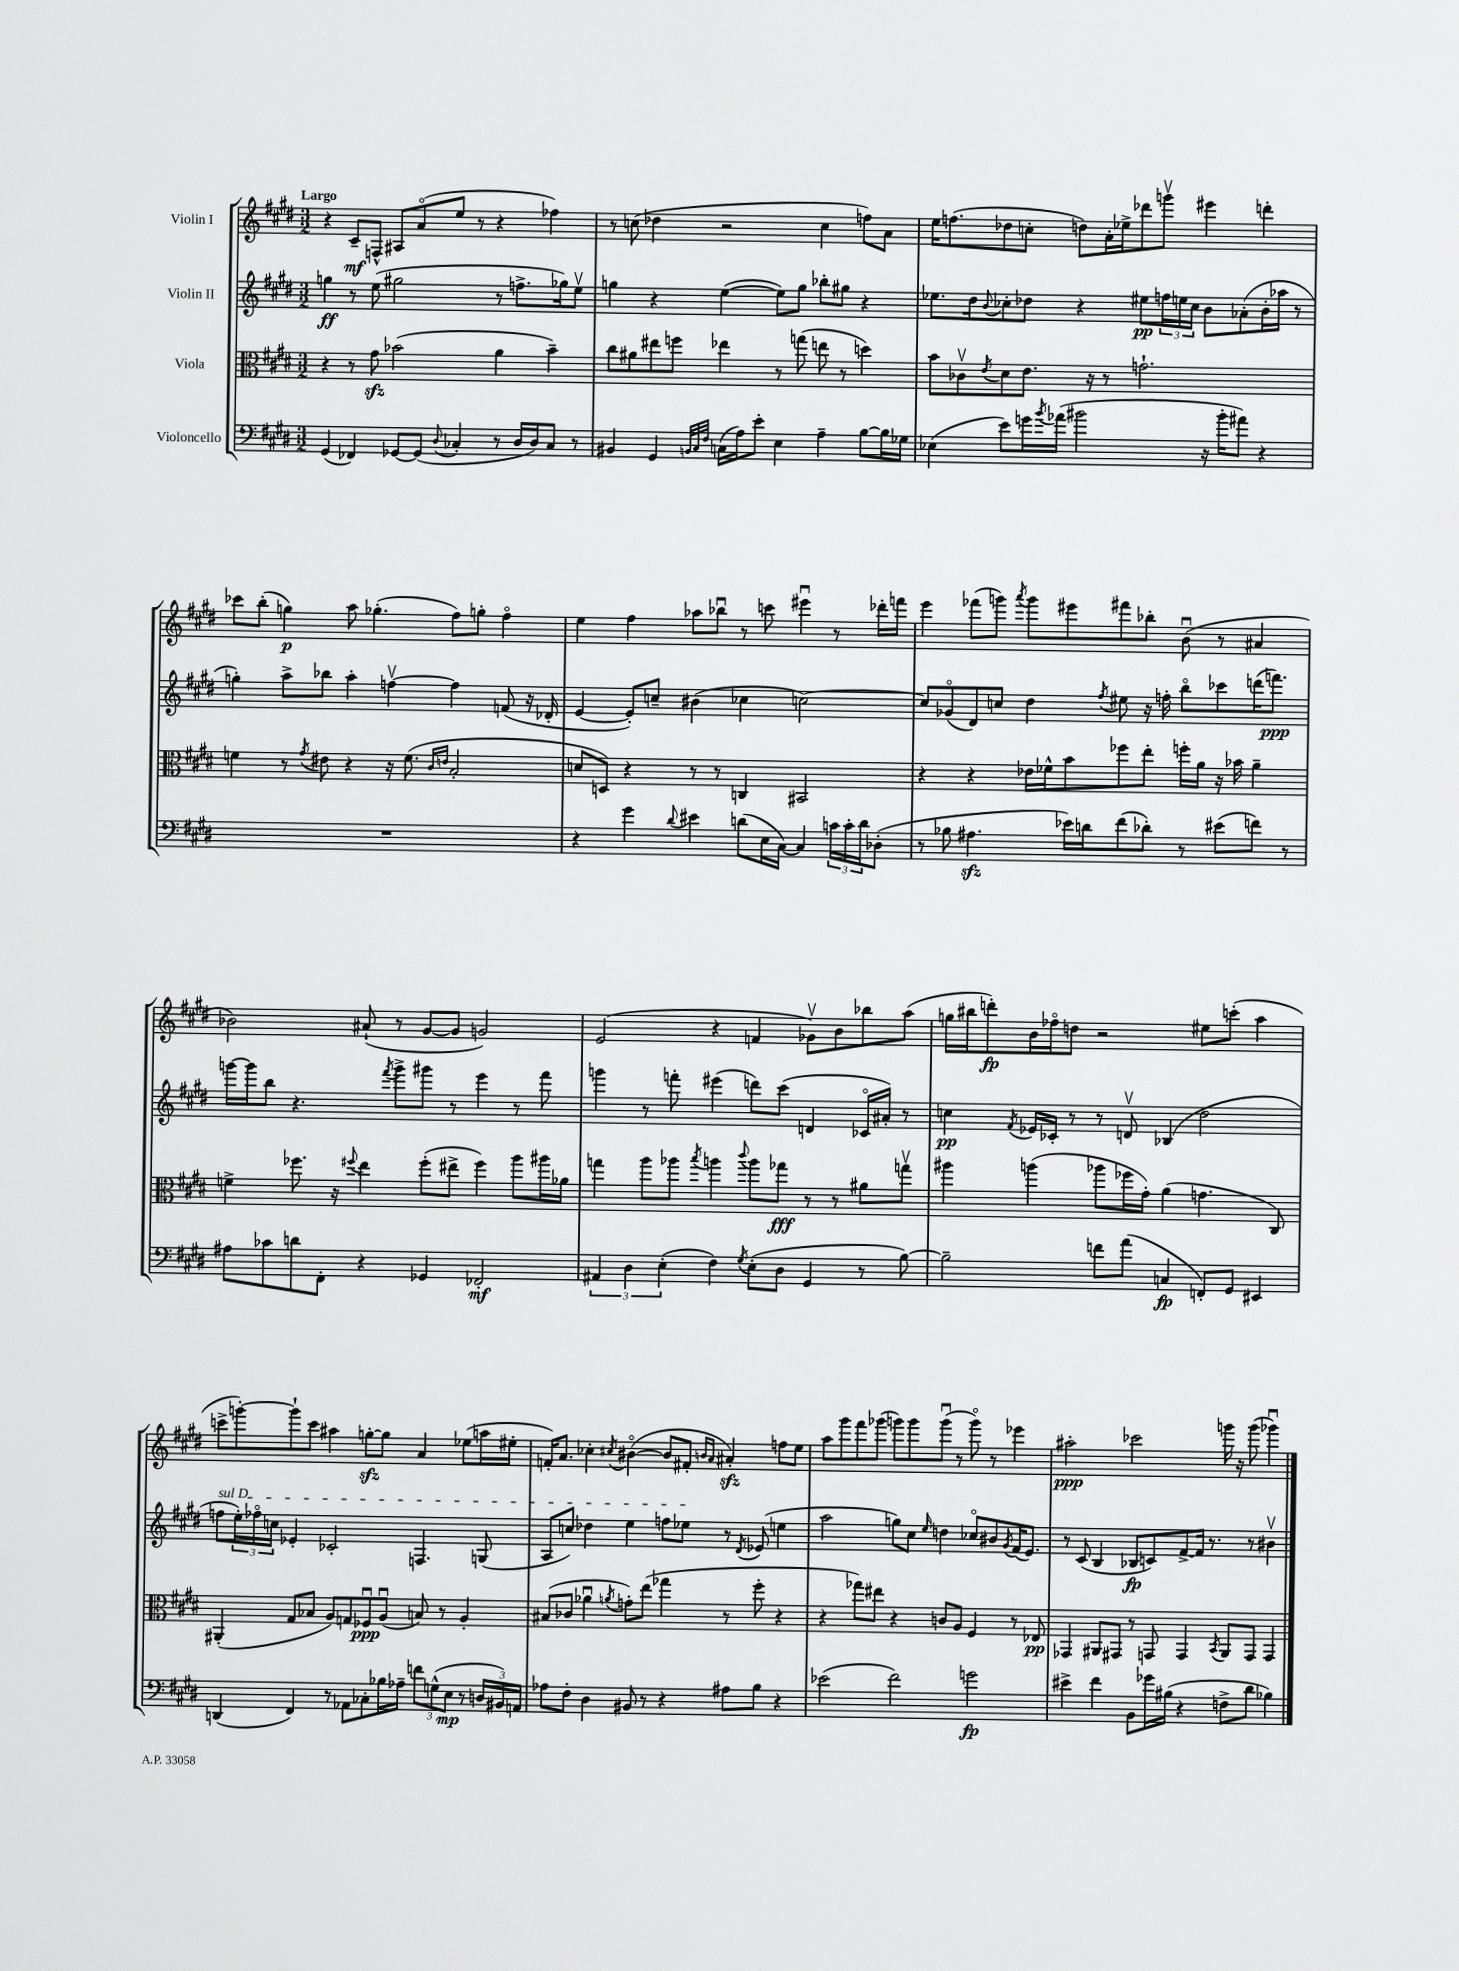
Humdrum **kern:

**kern	**dynam	**kern	**dynam	**kern	**dynam	**kern	**dynam
*part4	*part4	*part3	*part3	*part2	*part2	*part1	*part1
*staff4	*staff4	*staff3	*staff3	*staff2	*staff2	*staff1	*staff1
*I"Violoncello	*	*I"Viola	*	*I"Violin II	*	*I"Violin I	*
*clefF4	*	*clefC3	*	*clefG2	*	*clefG2	*
*k[f#c#g#d#]	*	*k[f#c#g#d#]	*	*k[f#c#g#d#]	*	*k[f#c#g#d#]	*
*M3/2	*	*M3/2	*	*M3/2	*	*M3/2	*
=1	=1	=1	=1	=1	=1	=1	=1
!	!	!	!	!	!	!LO:TX:a:B:t=Largo	!
(4GG#/	.	4r	.	4ggn\	ff	4r	.
4FF-X/)	.	8r	.	8r	.	8c#~/L	mf
.	.	8g#zz\	.	(8ee\	.	8Fn^^/J	.
[8GG-X/L	.	(2b-X\	.	2gg#X\	.	8A#X/L	.
(8GG-/J]	.	.	.	.	.	(8a/	.
8qqD#/	.	.	.	.	.	.	.
4C-X'/	.	.	.	.	.	8ee/J	.
.	.	.	.	.	.	8r	.
8r	.	4a\	.	8r	.	4r	.
16D#/LL	.	.	.	8.ffn^\L	.	.	.
16D#/J)	.	.	.	.	.	.	.
8C-/J	.	4b-~\)	.	.	.	4ff-X\)	.
.	.	.	.	16gg-X\k)	.	.	.
8r	.	.	.	8eev\J	.	.	.
=2	=2	=2	=2	=2	=2	=2	=2
4BB#X/	.	8cc#\L	.	4ggn\	.	8r	.
.	.	8a#X\	.	.	.	(8ccn\	.
4GG#/	.	8ee#X\	.	4r	.	4dd-X\	.
.	.	8ffn\J	.	.	.	.	.
32qqBBn/LLL	.	.	.	.	.	.	.
32qqC#/	.	.	.	.	.	.	.
32qqF#/JJJ	.	.	.	.	.	.	.
(16Cn\LL	.	4ee-X\	.	([4ee\	.	2r	.
16A\J)	.	.	.	.	.	.	.
8e'\J	.	.	.	.	.	.	.
4E\	.	8r	.	8ee\L])	.	.	.
.	.	(8ggn\	.	8gg\J	.	.	.
4A~\	.	8een\	.	8bb-X'\L	.	4cc\	.
.	.	8r	.	8gg#X\J	.	.	.
[8B\L	.	4ddn\)	.	4r	.	8ffn\L)	.
16B\L]	.	.	.	.	.	8a\J	.
16G-X\JJ	.	.	.	.	.	.	.
=3	=3	=3	=3	=3	=3	=3	=3
(4E-X\	.	8b\L	.	8.ee-X\L	.	16ee\KL	.
.	.	.	.	.	.	(8.ffn\	.
.	.	8c-Xv\	.	.	.	.	.
.	.	.	.	16dd#\k	.	.	.
.	.	8qe/	.	8qqb/	.	.	.
8e\L)	.	8d#\	.	8cc-X'\	.	8dd-X\	.
16gn\L	.	8.e\J	.	8dd-X\J	.	8ccn'\J	.
8qb/	.	.	.	.	.	.	.
(16a-X\JJ	.	.	.	.	.	.	.
2b#X\	.	.	.	4r	.	8ddn\L)	.
.	.	16r	.	.	.	.	.
.	.	8r	.	.	.	16a'\L	.
.	.	.	.	.	.	16ee-X^\J	.
.	.	2.gn`\	.	8ee#X\L	pp	8ddd-X\	.
.	.	.	.	24ffn\L	.	8gggnv\J	.
.	.	.	.	24een\	.	.	.
.	.	.	.	24cc-\JJ	.	.	.
16r	.	.	.	8b\L	.	4eee#X\	.
16b#'\KL	.	.	.	.	.	.	.
8a#X\J)	.	.	.	(8a-X'\	.	.	.
4r	.	.	.	16b'\L	.	4dddn'\	.
.	.	.	.	16aa-X\JJ	.	.	.
.	.	.	.	8r	.	.	.
!!LO:LB:g=z
=4	=4	=4	=4	=4	=4	=4	=4
1.r	.	4fn\	.	4ggn'\)	.	8ccc-X\L	.
.	.	.	.	.	.	(8bb'\J	.
.	.	8r	.	8aa^\L	.	4ggn\)	p
.	.	8qg#/	.	.	.	.	.
.	.	8e#X\	.	8bb-X\J	.	.	.
.	.	4r	.	4aa'\	.	8aa\	.
.	.	.	.	.	.	(4.gg-X'\	.
.	.	16r	.	[4ffnv\	.	.	.
.	.	(8.f\	.	.	.	.	.
.	.	16qqc#/LL	.	.	.	.	.
.	.	16qqen/JJ	.	.	.	.	.
.	.	2B'/	.	4ff\]	.	8ff#\L)	.
.	.	.	.	.	.	8ggn'\J	.
.	.	.	.	(8fn/	.	4ff#\	.
.	.	.	.	16r	.	.	.
.	.	.	.	16d-X'/	.	.	.
=5	=5	=5	=5	=5	=5	=5	=5
4r	.	8dn/L	.	[4e/	.	4ee\	.
.	.	8Dn/J)	.	.	.	.	.
4g#\	.	4r	.	8e'/L])	.	4ff#\	.
.	.	.	.	8ccn~/J	.	.	.
8qqd#/	.	.	.	.	.	.	.
4e#X\	.	8r	.	(4b#X\	.	8aa-X\L	.
.	.	8r	.	.	.	8bb-Xu\J	.
(8dn\L	.	4Cn/	.	4cc-X\	.	8r	.
16E\L	.	.	.	.	.	8cccn\	.
[16C#\JJ)	.	.	.	.	.	.	.
4C#/]	.	2BB#X/	.	[2ccn\)	.	4eee#Xu\	.
24cn\LL	.	.	.	.	.	8r	.
24c'\	.	.	.	.	.	.	.
24d\J	.	.	.	.	.	.	.
(8D-X'\J	.	.	.	.	.	16ddd-X'\LL	.
.	.	.	.	.	.	16fffn\JJ	.
=6	=6	=6	=6	=6	=6	=6	=6
8r	.	4r	.	8cc/L]	.	4eee\	.
8B-X\	.	.	.	(8g-X/	.	.	.
4.A#Xzz\	.	4r	.	8d#/)	.	(8fff-X\L	.
.	.	.	.	8ccn/J	.	8gggn\J)	.
.	.	.	.	.	.	8qaaa/	.
.	.	16e-X\LL	.	4dd#\	.	8ggg\L	.
.	.	16f-X^^\J	.	.	.	.	.
16e-X\LL)	.	8b\	.	.	.	8eee#X\	.
16dn\J	.	.	.	.	.	.	.
.	.	.	.	8qff#/	.	.	.
(8f#\	.	8ff-X\	.	8ee#X\	.	8fff#X\	.
8d-X'\J)	.	8ee'\J	.	16r	.	8bb-X'\J	.
.	.	.	.	16ffn'\	.	.	.
8r	.	16ffn'\LL	.	8bb\L	.	(8bu\	.
.	.	16a\JJ	.	.	.	.	.
(8e#X\L	.	16r	.	8ccc-X\	.	8r	.
.	.	16b-X\	.	.	.	.	.
8fn\J)	.	4a~\	.	(16dddn\K	.	4a#X/	.
.	.	.	.	8.fffn\J)	ppp	.	.
8r	.	.	.	.	.	.	.
!!LO:LB:g=z
=7	=7	=7	=7	=7	=7	=7	=7
8A#X\L	.	4fn^\	.	[16gggn\LL	.	2b-X\)	.
.	.	.	.	16ggg\J]	.	.	.
8c-X\	.	.	.	8bb\J	.	.	.
8dn\	.	8.ff-X\	.	4.r	.	.	.
8FF#'\J	.	.	.	.	.	.	.
.	.	16r	.	.	.	.	.
.	.	8qqff#X/	.	.	.	.	.
4r	.	4ee\	.	.	.	(8a#X`/	.
.	.	.	.	8qfff#/	.	.	.
.	.	.	.	8ggg^\L	.	8r	.
4GG-X/	.	(8ff#'\L	.	8ggg#X\J	.	[8g#/L	.
.	.	8ee#X^\J	.	8r	.	8g#/J]	.
2FF-X'/	mf	4ff#\)	.	4eee\	.	2gn/)	.
.	.	8aa\L	.	8r	.	.	.
.	.	16aa#X\L	.	8fff#\	.	.	.
.	.	16a-X\JJ	.	.	.	.	.
=8	=8	=8	=8	=8	=8	=8	=8
6AA#X/	.	4ggn\	.	4gggn\	.	(2e/	.
6D#\	.	.	.	.	.	.	.
.	.	8aa\L	.	8r	.	.	.
(6E'\	.	.	.	.	.	.	.
.	.	8aa-X\J	.	8fffn'\	.	.	.
.	.	8qbb/	.	.	.	.	.
4F#\)	.	4aan\	.	(4eee#X\	.	4r	.
8qG#/	.	8qqccc#/	.	.	.	.	.
(8E'\L	.	8aa\L	.	8dddn\L)	.	4fn/	.
8D#\J	.	8gg-X\J	fff	(8ccc#\J	.	.	.
4GG#/	.	8r	.	4dn/	.	8g-Xv\L)	.
.	.	8r	.	.	.	8b\	.
8r	.	8a#X\L	.	16c-X/LL	.	8bb-X\	.
.	.	.	.	16a#X'/JJ)	.	.	.
[8B\)	.	8ggnv\J	.	8r	.	(8aa\J	.
=9	=9	=9	=9	=9	=9	=9	=9
2B~\]	.	4aa#X\	.	4ccn\	pp	16ggn\LL	.
.	.	.	.	.	.	16bb#X\J	.
.	.	.	.	.	.	8dddn'\)	fp
.	.	.	.	8qf#/	.	.	.
.	.	(4aan\	.	16e-X/LL	.	16b\L	.
.	.	.	.	16c-X'/JJ	.	16ff-X\J	.
.	.	.	.	8r	.	8ddn\J	.
8fn\L	.	8aa-X\L	.	8r	.	2r	.
(8a\J	.	16ff-X\L	.	8dnv/	.	.	.
.	.	16g#'\JJ)	.	.	.	.	.
4Cn/	fp	(4a\	.	(4B-X/	.	.	.
8FFn'/L)	.	4.gn\	.	2dd#\	.	8ee#X\L	.
8GG#/J	.	.	.	.	.	(8cccn'\J	.
4EE#X/	.	.	.	.	.	4aa\	.
.	.	8C#/)	.	.	.	.	.
!!LO:LB:g=z
=10	=10	=10	=10	=10	=10	=10	=10
!	!	!	!	!LO:TX:a:i:t=sul D	!	!	!
(4DDn/	.	(4AA#X'/	.	8ffn\L	.	8cccn^\L	.
.	.	.	.	24ee'\L)	.	[8gggn'\)	.
.	.	.	.	24ff-X\	.	.	.
.	.	.	.	24ccn\JJ	.	.	.
4FF#/)	.	8G#/L	.	4e-X'/	.	8ggg`\]	.
.	.	8B-X/J	.	.	.	8ccc\J	.
8r	.	8A/L)	.	2c-X'/	.	4aa#X\	.
8AA-X\L	.	8Gn/	.	.	.	.	.
8C-X'\	.	8F-Xu/	ppp	.	.	[8ggnzz'\L	.
16B-X\L	.	(8Au/J	.	.	.	8gg\J]	.
16A-X~\JJ	.	.	.	.	.	.	.
12fn\L	.	8Bn/)	.	4.Fn/	.	4a/	.
(12Gn^^\	.	.	.	.	.	.	.
.	.	8r	.	.	.	.	.
12E\J	mp	.	.	.	.	.	.
8r	.	4A'/	.	.	.	(8ee-X\L	.
24Dn/LL	.	.	.	(8Gn/	.	16aan\L	.
24BB#X/)	.	.	.	.	.	.	.
.	.	.	.	.	.	16ee#X'\JJ	.
24AAn/JJ	.	.	.	.	.	.	.
=11	=11	=11	=11	=11	=11	=11	=11
8A-X\L	.	(8B#X/L	.	8A/L	.	16fn'/KL)	.
.	.	.	.	.	.	8.a/J	.
8F#'\J	.	8c-X/J	.	8ccn/J)	.	.	.
4D#\	.	4a-Xu\	.	4dd-X\	.	4cc-X'\	.
.	.	8qan/	.	.	.	8qcc#X/	.
8BB#X/	.	8gn'\L)	.	4ee\	.	([4b#X\	.
8r	.	(8ee\J	.	.	.	.	.
4r	.	4gg-X\	.	8ffn\L	.	8b#/L]	.
.	.	.	.	8ee-X\J	.	8f#X'/J	.
.	.	.	.	.	.	16qqbn/LL	.
.	.	.	.	.	.	16qqa/JJ	.
8A#X\L	.	8r	.	8r	.	4a#Xzz'/)	.
.	.	.	.	8qd#/	.	.	.
8B\J	.	8ff#'\	.	(8e-X/	.	.	.
4r	.	4r	.	4een\	.	8ffn\L	.
.	.	.	.	.	.	8ee\J	.
=12	=12	=12	=12	=12	=12	=12	=12
(2e-X\	.	4r	.	2aa\	.	8aa\L	.
.	.	.	.	.	.	8ggg#\	.
.	.	8gg-X\L)	.	.	.	8fff#\	.
.	.	8ee#X\J	.	.	.	(8ggg-X\J	.
2f#\)	.	4r	.	8ggn\L)	.	8gggn\L)	.
.	.	.	.	8cc#\J	.	8ggg\	.
.	.	.	.	16qqee/	.	.	.
.	.	8cn/L	.	4ddn\	.	(8gggu\J	.
.	.	8A/J	.	.	.	8r	.
2gn\	fp	4F#/	.	8cc-X/L	.	8ggg\)	.
.	.	.	.	8b#X/	.	8r	.
.	.	.	.	8qg#/	.	.	.
.	.	8r	.	(16f#/K	.	4eee-X\	.
.	.	.	.	8.e/J)	.	.	.
.	.	8E-X/	pp	.	.	.	.
=13	=13	=13	=13	=13	=13	=13	=13
4e#X^\	.	4GG-X/	.	8r	.	2aa#X'\	ppp
.	.	.	.	(8c#/	.	.	.
4f#\	.	8AA#X/L	.	4B/	.	.	.
.	.	8GG#X/J	.	.	.	.	.
8BB\L	.	8r	.	8B-X/L	fp	2ccc-X\	.
16g-X\L	.	8GGn/	.	8cn/)	.	.	.
(16B#X\JJ	.	.	.	.	.	.	.
4r	.	4GG/	.	[8f#^/	.	.	.
.	.	.	.	16f#/Jk]	.	.	.
.	.	.	.	8.r	.	.	.
.	.	8qBB/	.	.	.	.	.
8Fn^\L	.	8AA#/L	.	.	.	16gggn\	.
.	.	.	.	.	.	16r	.
8d#\J	.	8GG/J	.	8r	.	(8ggg\	.
4B-X\)	.	4GG/	.	4b#Xv\	.	4ggg-Xu\)	.
==	==	==	==	==	==	==	==
*-	*-	*-	*-	*-	*-	*-	*-
